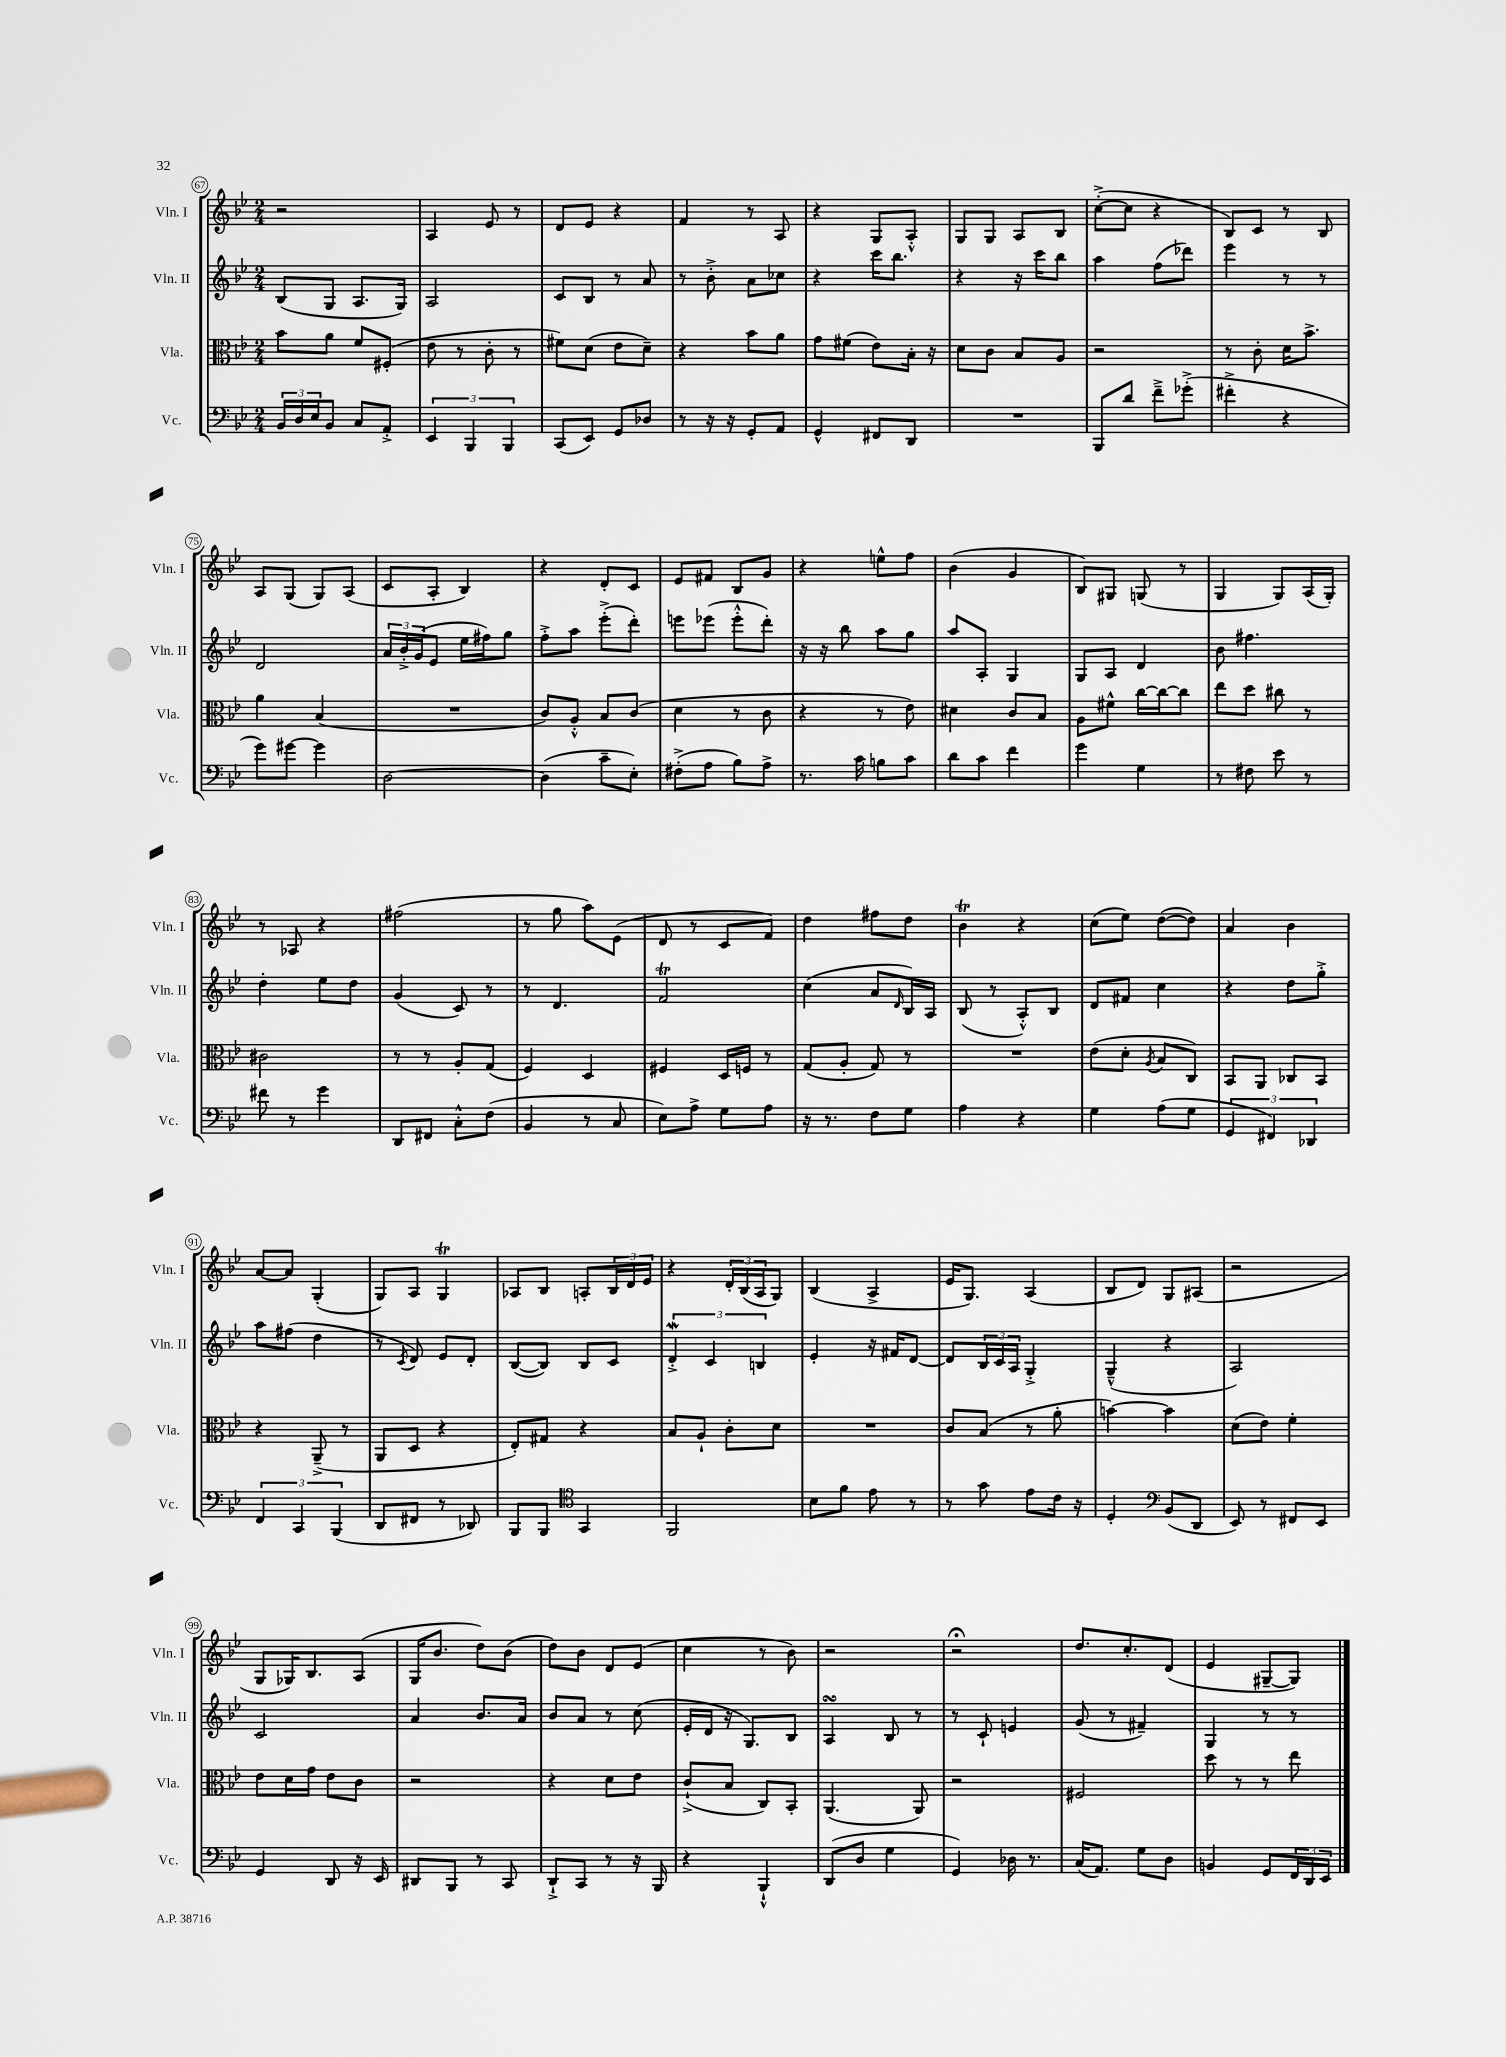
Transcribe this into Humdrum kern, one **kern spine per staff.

**kern	**kern	**kern	**kern
*part4	*part3	*part2	*part1
*staff4	*staff3	*staff2	*staff1
*I"Vc.	*I"Vla.	*I"Vln. II	*I"Vln. I
*I'Vc.	*I'Vla.	*I'Vln. II	*I'Vln. I
*clefF4	*clefC3	*clefG2	*clefG2
*k[b-e-]	*k[b-e-]	*k[b-e-]	*k[b-e-]
*M2/4	*M2/4	*M2/4	*M2/4
=67	=67	=67	=67
24BB-/LL	8b-\L	(8B-/L	2r
24D/	.	.	.
24E-/J	.	.	.
8BB-/J	8a\J	8G/J	.
8C/L	8f/L	8.A/L	.
8AA'^/J	(8F#X'/J	.	.
.	.	16G/Jk)	.
=68	=68	=68	=68
6EE-/	8e-\	2A/	4A/
.	8r	.	.
6BBB-/	.	.	.
.	8c'\	.	8e-/
6BBB-/	.	.	.
.	8r	.	8r
=69	=69	=69	=69
(8CC/L	8f#X\L)	8c/L	8d/L
8EE-/J)	(8d\J	8B-/J	8e-/J
8GG/L	8e-\L	8r	4r
8D-X/J	8d~\J)	8a/	.
=70	=70	=70	=70
8r	4r	8r	4f/
16r	.	8b-'^\	.
16r	.	.	.
8GG'/L	8b-\L	8a\L	8r
8AA/J	8a\J	8cc-X\J	8A/
=71	=71	=71	=71
4GG^^/	8g\L	4r	4r
.	(8f#X\J	.	.
8FF#X/L	8e-\L)	16ccc\KL	8G/L
.	.	8.bb-\J	.
8DD/J	16B-'\Jk	.	8A'^^/J
.	16r	.	.
=72	=72	=72	=72
2r	8d\L	4r	8G/L
.	8c\J	.	8G/J
.	8B-/L	16r	8A/L
.	.	16ccc\KL	.
.	8A/J	8bb-\J	8B-/J
=73	=73	=73	=73
8BBB-/L	2r	4aa\	([8cc'^\L
8d/J	.	.	8cc\J]
8f~^\L	.	(8ff\L	4r
(8g-X'^\J	.	8ddd-X\J)	.
=74	=74	=74	=74
4f#X'^\	8r	4eee-\	8B-/L)
.	8c'\	.	8c/J
4r	16d\KL	8r	8r
.	8.b-^\J	.	.
.	.	8r	8B-/
!!LO:LB:g=z
=75	=75	=75	=75
8g\L)	4a\	2d/	8A/L
[8g#X\J	.	.	(8G/J
4g#\]	(4B-/	.	8G/L)
.	.	.	(8A/J
=76	=76	=76	=76
[2D\	2r	24a/LL	8c/L
.	.	24b-'^/	.
.	.	(24g/J	.
.	.	8e-/J	8A'/J
.	.	16ee-\LL	4B-/)
.	.	16ff#X\J)	.
.	.	8gg\J	.
=77	=77	=77	=77
(4D\]	8c/L)	8ff'^\L	4r
.	8A'^^/J	8aa\J	.
8c~\L	8B-/L	(8eee-'^\L	8d'/L
8E-'\J)	(8c/J	8ddd'\J)	8c/J
=78	=78	=78	=78
(8F#X'^\L	4d\	8eeen\L	8e-/L
8A\J	.	(8eee-X\J	8f#X/J
8B-\L)	8r	8eee-'^^\L	8B-/L
8A^\J	8c\	8ddd'\J)	8g/J
=79	=79	=79	=79
8.r	4r	16r	4r
.	.	16r	.
.	.	8bb-\	.
16c\	.	.	.
8Bn\L	8r	8aa\L	8een^^\L
8c\J	8e-\)	8gg\J	8ff\J
=80	=80	=80	=80
8d\L	4d#X\	8aa/L	(4b-\
8c\J	.	8A'/J	.
4f\	8c/L	4G/	4g/
.	8B-/J	.	.
=81	=81	=81	=81
4g\	8A\L	8G/L	8B-/L)
.	8f#X^^\J	8A/J	8G#X/J
4G\	[16cc\LL	4d/	(8Gn/
.	16cc\J_	.	.
.	8cc\J]	.	8r
=82	=82	=82	=82
8r	8ee-\L	8b-\	4G/
8F#X\	8dd\J	4.ff#X\	.
8e-\	8cc#X\	.	8G/L)
8r	8r	.	(16A/L
.	.	.	16G'/JJ)
!!LO:LB:g=z
=83	=83	=83	=83
8f#X\	2c#X\	4dd'\	8r
8r	.	.	8A-X/
4g\	.	8ee-\L	4r
.	.	8dd\J	.
=84	=84	=84	=84
8DD/L	8r	(4g/	(2ff#X\
8FF#X/J	8r	.	.
8C'^^\L	8A'/L	8c/)	.
(8F\J	(8G/J	8r	.
=85	=85	=85	=85
4BB-/	4F/)	8r	8r
.	.	4.d/	8gg\
8r	4D/	.	8aa\L)
8C/	.	.	(8e-\J
=86	=86	=86	=86
8E-\L)	4F#X/	2fT/	8d/
8A^\J	.	.	8r
8G\L	16D/LL	.	8c/L
.	16Fn/JJ	.	.
8A\J	8r	.	8f/J)
=87	=87	=87	=87
16r	(8G/L	(4cc\	4dd\
8.r	.	.	.
.	8A'/J	.	.
8F\L	8G/)	8a/L	8ff#X\L
.	.	16qqd/	.
8G\J	8r	16B-/L)	8dd\J
.	.	16A/JJ	.
=88	=88	=88	=88
4A\	2r	(8B-/	4b-T\
.	.	8r	.
4r	.	8A'^^/L)	4r
.	.	8B-/J	.
=89	=89	=89	=89
4G\	(8e-\L	8d/L	(8cc\L
.	8d'\J	8f#X/J	8ee-\J)
.	8qA/	.	.
(8A\L	8B-/L	4cc\	([8dd\L
8G\J	8C/J)	.	8dd\J])
=90	=90	=90	=90
6GG/	8BB-/L	4r	4a/
.	8AA/J	.	.
6FF#X/)	.	.	.
.	8C-X/L	8dd\L	4b-\
6DD-X/	.	.	.
.	8BB-/J	8gg'^\J	.
!!LO:LB:g=z
=91	=91	=91	=91
6FF/	4r	8aa\L	[8a/L
.	.	(8ff#X\J	8a/J]
6CC/	.	.	.
.	(8AA~^/	4dd\	(4G'/
(6BBB-/	.	.	.
.	8r	.	.
=92	=92	=92	=92
8DD/L	8AA/L	8r	8G/L)
.	.	8qc/	.
8FF#X/J	8D/J	8d/)	8A/J
8r	4r	8e-/L	4GT/
8DD-X/)	.	8d'/J	.
=93	=93	=93	=93
8BBB-/L	8E-'/L)	([8B-/L	8A-X/L
8BBB-/J	8G#X/J	8B-/J])	8B-/J
*clefC4	*	*	*
4GG/	4r	8B-/L	8An'/L
.	.	8c/J	24B-/L
.	.	.	24d/
.	.	.	24e-/JJ
=94	=94	=94	=94
2FF/	8B-/L	6dW'^/	4r
.	8A`/J	.	.
.	.	6c/	.
.	8c'\L	.	24d'/LL
.	.	.	(24B-/
.	.	6Bn/	24A/J
.	8d\J	.	8G/J)
=95	=95	=95	=95
8B-\L	2r	4e-'/	(4B-/
8f\J	.	.	.
8e-\	.	16r	4A^/
.	.	16f#X/KL	.
8r	.	[8d/J	.
=96	=96	=96	=96
8r	8c/L	8d/L]	16e-/KL
.	.	.	8.G/J)
8g\	(8B-/J	24B-/L	.
.	.	24c/	.
.	.	24A/JJ	.
8e-\L	8r	4G'^/	(4A/
16c\Jk	8a'\	.	.
16r	.	.	.
=97	=97	=97	=97
4D'/	[4bn\)	(4G~^^/	8B-/L
.	.	.	8d/J)
*clefF4	*	*	*
(8BB-/L	4b\]	4r	8G/L
8DD/J	.	.	(8A#X/J
=98	=98	=98	=98
8EE-/)	(8d\L	2A/)	2r
8r	8e-\J)	.	.
8FF#X/L	4f'\	.	.
8EE-/J	.	.	.
!!LO:LB:g=z
=99	=99	=99	=99
4GG/	8e-\L	2c/	8G/L
.	16d\L	.	16G-X/K)
.	16g\JJ	.	8.B-/
8DD/	8e-\L	.	.
16r	8c\J	.	(8A/J
16EE-/	.	.	.
=100	=100	=100	=100
8DD#X/L	2r	4a/	16G/KL
.	.	.	8.b-/J
8BBB-/J	.	.	.
8r	.	8.b-/L	8dd\L)
8CC/	.	.	(8b-\J
.	.	16a/Jk	.
=101	=101	=101	=101
8DD`^/L	4r	8b-/L	8dd\L)
8CC/J	.	8a/J	8b-\J
8r	8d\L	8r	8d/L
16r	8e-\J	(8cc\	(8e-/J
16BBB-/	.	.	.
=102	=102	=102	=102
4r	(8c`^/L	16e-'/LL	4cc\
.	.	16d/JJ	.
.	8B-/J	16r	.
.	.	8.G/L)	.
4BBB-`^^/	8C/L)	.	8r
.	8BB-'/J	8B-/J	8b-\)
=103	=103	=103	=103
(8DD/L	(4.AA/	4AsSsS/	2r
8D/J	.	.	.
4G\	.	8B-/	.
.	8AA/)	8r	.
=104	=104	=104	=104
4GG/)	2r	8r	2r;<
.	.	8c`/	.
16D-X\	.	4en/	.
8.r	.	.	.
=105	=105	=105	=105
(16C/KL	2F#X/	(8g/	8.dd/L
8.AA/J)	.	.	.
.	.	8r	.
.	.	.	8.cc'/
8G\L	.	4f#X~/)	.
8D\J	.	.	(8d/J
=106	=106	=106	=106
4BBn/	8dd\	4G/	4e-/
.	8r	.	.
8GG/L	8r	8r	[8G#X~/L
24FF/L	8ee-\	8r	8G#/J])
24DD/	.	.	.
24EE-/JJ	.	.	.
==	==	==	==
*-	*-	*-	*-
